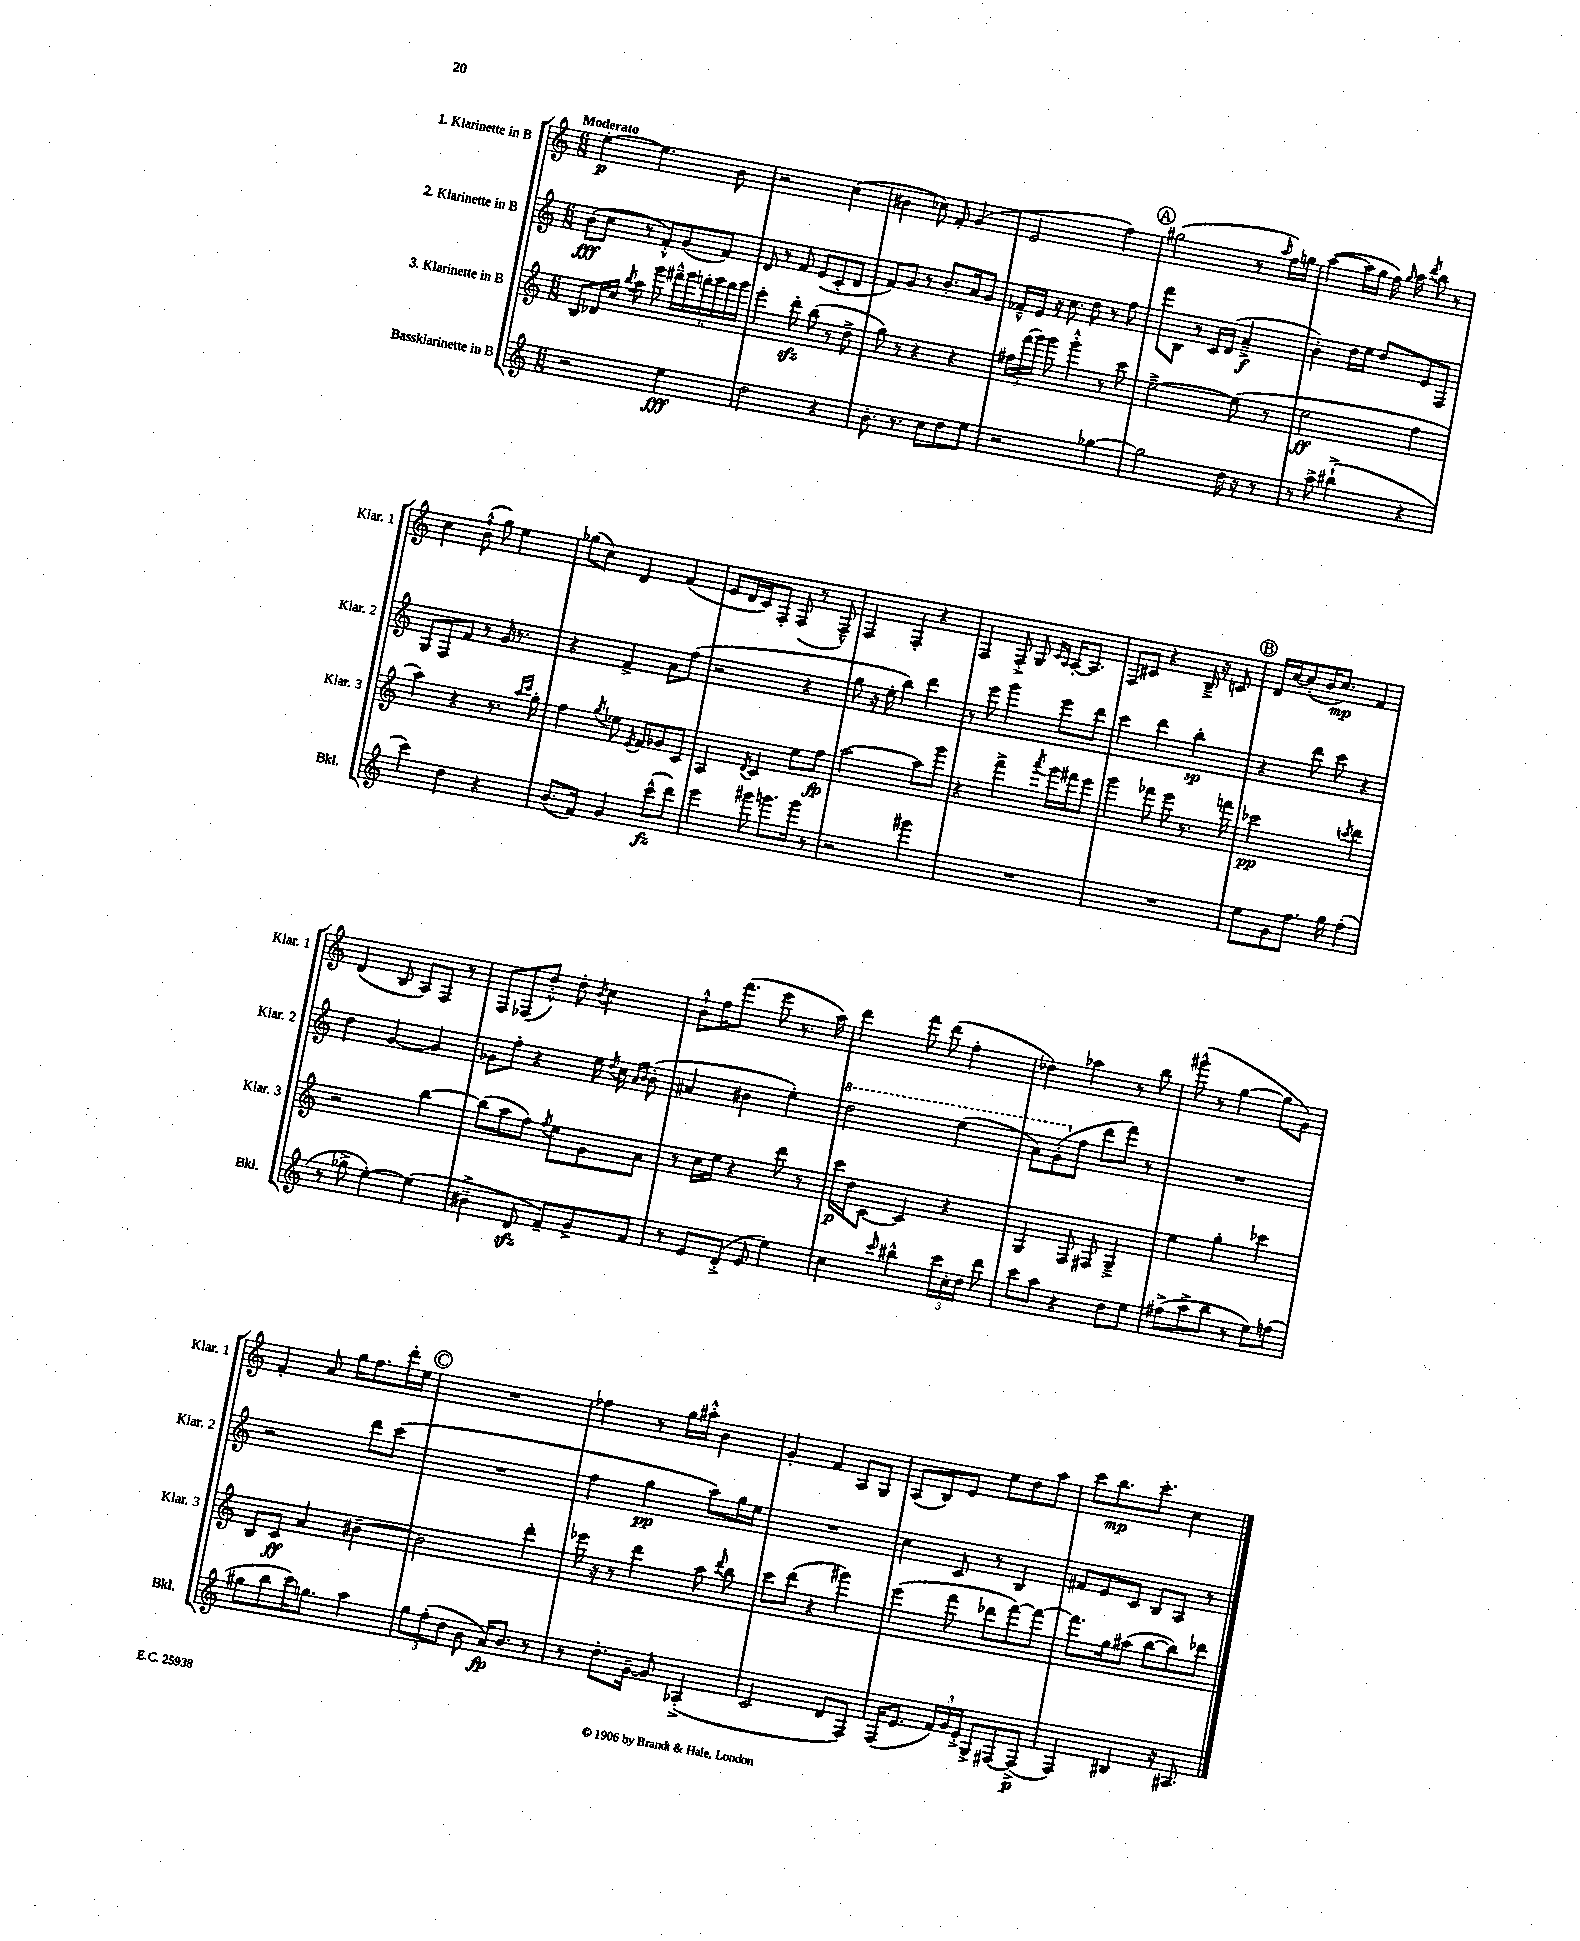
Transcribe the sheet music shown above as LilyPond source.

<<
\new StaffGroup <<
\new Staff = "s0" \with { instrumentName = "1. Klarinette in B" shortInstrumentName = "Klar. 1" } {
    \clef treble \key c \major \numericTimeSignature \time 6/8 \tempo "Moderato"
    \autoBeamOff e''4~-.\p e''4. b'8 |
    r2 c''4( |
    bis'4 ces''8) f'8-. g'4( |
    e'2 f''4) |
    \mark \markup { \circle "A" } gis''2( r8 \grace { a''16 } f''16[) g''16] |
    a''4~( a''16[ g''16] f''16) \grace { g''16 } a''16 \acciaccatura { d'''8 } b''8 r8 |
    c''4 b'8-!-^( g''8) e''4 |
    ges''8[( c''8]) d'4 f'4( |
    e'8[ d'16 c'16) f8]-. f8( r8 f8---^) |
    f4 f4-. r4 |
    f4 f8-.-> g8 \grace { c'16[ a16] } a16[~-. a8.] |
    f8[ cis'8] r4 b16---> r16 c'8 |
    \mark \markup { \circle "B" } d'16[ c''16~ c''8-.( b'16 c''8.]\mp) f'4 |
    d'4( b8 a8[) f8] r8 |
    f8[ fes8( d''8]-.-^) d''8-. \acciaccatura { b'8 } c''4 |
    b'8[-!-^ f''16 f'''8.]( e'''8 r8. a''16) |
    d'''4 f'''8 d'''8( f''4-. |
    des''4) aes''4 r8 b''8 |
    gis'''8-^( r8 g''4~ g''8[ g'8]) |
    f'4-. a'8 g''16[ f''8. d'''16-. e''16] |
    \mark \markup { \circle "C" } R2. |
    fes''4 r8 g''16[ ais''16]-.-^ b'4 |
    g'4-. f'4 a8[ g8] |
    a8[( b8) e'8] e''8[ d''8 a''8] |
    c'''8[ b''8.\mp c'''8.]-. c''4 \bar "|." |
}
\new Staff = "s1" \with { instrumentName = "2. Klarinette in B" shortInstrumentName = "Klar. 2" } {
    \clef treble \key c \major \numericTimeSignature \time 6/8
    \autoBeamOff b'8[\fff( c''8] r8 f'8[-.-^) g'8( f'8]) |
    d'8 r8 f'8 e'8[( c'8-. d'8] |
    f'8[) g'8] r8 b'8.[-. a'16 g'8] |
    fes'16[---^ e'16] r16 c''8. d''8 r8 f''8 |
    \mark \markup { \circle "A" } f'''8[ b8] r8 c'16[ d'16]( a'4--->\f |
    b'4-.) d''16[ e''16] d''8[ e'8 f8] |
    g8[ f8 f'8] r8 g'16 r8. |
    r4 f'4-> a'8[ f''8]( |
    r2 r4 |
    g''8 r16 e''16-. b''4) d'''4 |
    r8 e'''8 g'''4 e'''8[ d'''8] |
    c'''4 d'''4 b''4-.\sp |
    \mark \markup { \circle "B" } r4 d'''8 c'''8 r4 |
    d''4 g'4~ g'4 |
    ges'8[ f''8]-. r4 e''16 \acciaccatura { d''8 } c''16 \grace { a'16[ b'16] } b'8-.( |
    ais'4 bis'4 e''4-.) |
    \ottava #1 d'''2 e'''4( |
    a''8[) g''8-.( \ottava #0 f''8] d'''8[ f'''8]) r8 |
    R2. |
    r2 d'''8[ c'''8]( |
    \mark \markup { \circle "C" } R2. |
    f''4 g''4\pp a''8[) g''16 e''16] |
    R2. |
    c''4 c'8 r8 b4 |
    fis'8[ e'8 c'8] b8[ a8] r8 \bar "|." |
}
\new Staff = "s2" \with { instrumentName = "3. Klarinette in B" shortInstrumentName = "Klar. 3" } {
    \clef treble \key c \major \numericTimeSignature \time 6/8
    \autoBeamOff b8[ des'16 c''16] \acciaccatura { b''8 } a''8 g'''8 \tuplet 6/4 { fis'''16[---^ g'''16 f'''16-. g'''16 f'''16 g'''16] } |
    e'''4-. d'''8-.\sfz b''8( r8 d''8-> |
    g''8) r8 r4 r4 |
    \tuplet 3/2 { fis''16[ f'''16( g'''16]) } g'''8 g'''4-.-^ r8 c'''8 |
    \mark \markup { \circle "A" } e''2~---> e''8( r8 |
    e''2\ff f''4 |
    a''4) r4 r8. \grace { a''16[ c'''16] } g''16-. |
    f''4 \acciaccatura { g''8 } ees''8 \acciaccatura { e'8 } f'8[ ges'8 c'8] |
    a4 \acciaccatura { d'8 } c'4 e''8[ f''8]\fp |
    a''2~ a''8[ g'''8] |
    r4 f'''4-> \acciaccatura { a'''8 } g'''16[ fis'''16 e'''8] |
    g'''4 fes'''8 e'''8 r8. f'''16 |
    \mark \markup { \circle "B" } ces'''2\pp \acciaccatura { c'''8 } d'''4 |
    r2 b''4~ |
    b''8[( a''8 f''8]) \acciaccatura { f''8 } e''8[ g'8 a'8] |
    r8 c''16[ e''16] r4 d'''8 r8 |
    c'''16[\p d''16 c'8]~ c'4 r4 |
    g4 f8 fis8 g4---> |
    e''4 g''4-. ces'''4 |
    b8[ c'8]\ff a'4 bis'4~-- |
    \mark \markup { \circle "C" } bis'2 d'''4-. |
    ees'''16 r16 r8 d'''4 a''8 \appoggiatura { d'''8 } b''8 |
    c'''8[ d'''8]( r4 gis'''4) |
    e'''4( f'''8 des'''8[ f'''8~) f'''8]~ |
    f'''8.[ g''16 ais''8]( b''8[~ b''8) des'''8] \bar "|." |
}
\new Staff = "s3" \with { instrumentName = "Bassklarinette in B" shortInstrumentName = "Bkl." } {
    \clef treble \key c \major \numericTimeSignature \time 6/8
    \autoBeamOff r2 e''4\fff |
    d''2 r4 |
    b'8.-. r8. c''8[ d''8 e''8] |
    r2 ges''4~ |
    \mark \markup { \circle "A" } ges''2 d''16 r16 r8 |
    r8 a''8-> bis''4-!->( r4 |
    c'''4) d''4 r4 |
    b'8.[( f'16]) g'4 c'''8[-^\fz( d'''8]) |
    e'''4 gis'''8 g'''8.[ g'''16] r8 |
    r2 gis'''4 |
    R2. |
    R2. |
    \mark \markup { \circle "B" } e''8[ g'8 f''8.] g''16 f''4-.( |
    r8 ges''8-> e''4~-.) e''4( |
    bis'4---> d'8\sfz f'8[--) g'8-> f'8] |
    r8 e'8[ d'8]-.->( e'8 e''4) |
    c''4 \grace { c'''16 } bis''4-^ \tuplet 3/2 { c'''16[ c''16-. d''16] } d'''8 |
    c'''8[ a''8] r4 d''8[ e''8] |
    fis''8[->( a''8-> b''8] r8 e''8[) f''8]( |
    gis''8[ b''8 c'''16) g''8.] a''4 |
    \mark \markup { \circle "C" } \tuplet 3/2 { g''8[ f''8-.( d''8] } b'8 a'16[\fp) b'8.] r8 |
    r8 d''8.[-. g'16]~-- g'8 aes4-.->( |
    c'2 d'8[ f8]) |
    f16[( e'8.] \tuplet 3/2 { f'16[) g'16 e'16]-.-> } g8[-> fis8~ fis8]->\p( |
    f4) bis4 r16 ais8. \bar "|." |
}
>>
>>
\layout { \context { \Score \remove "Bar_number_engraver" } }
